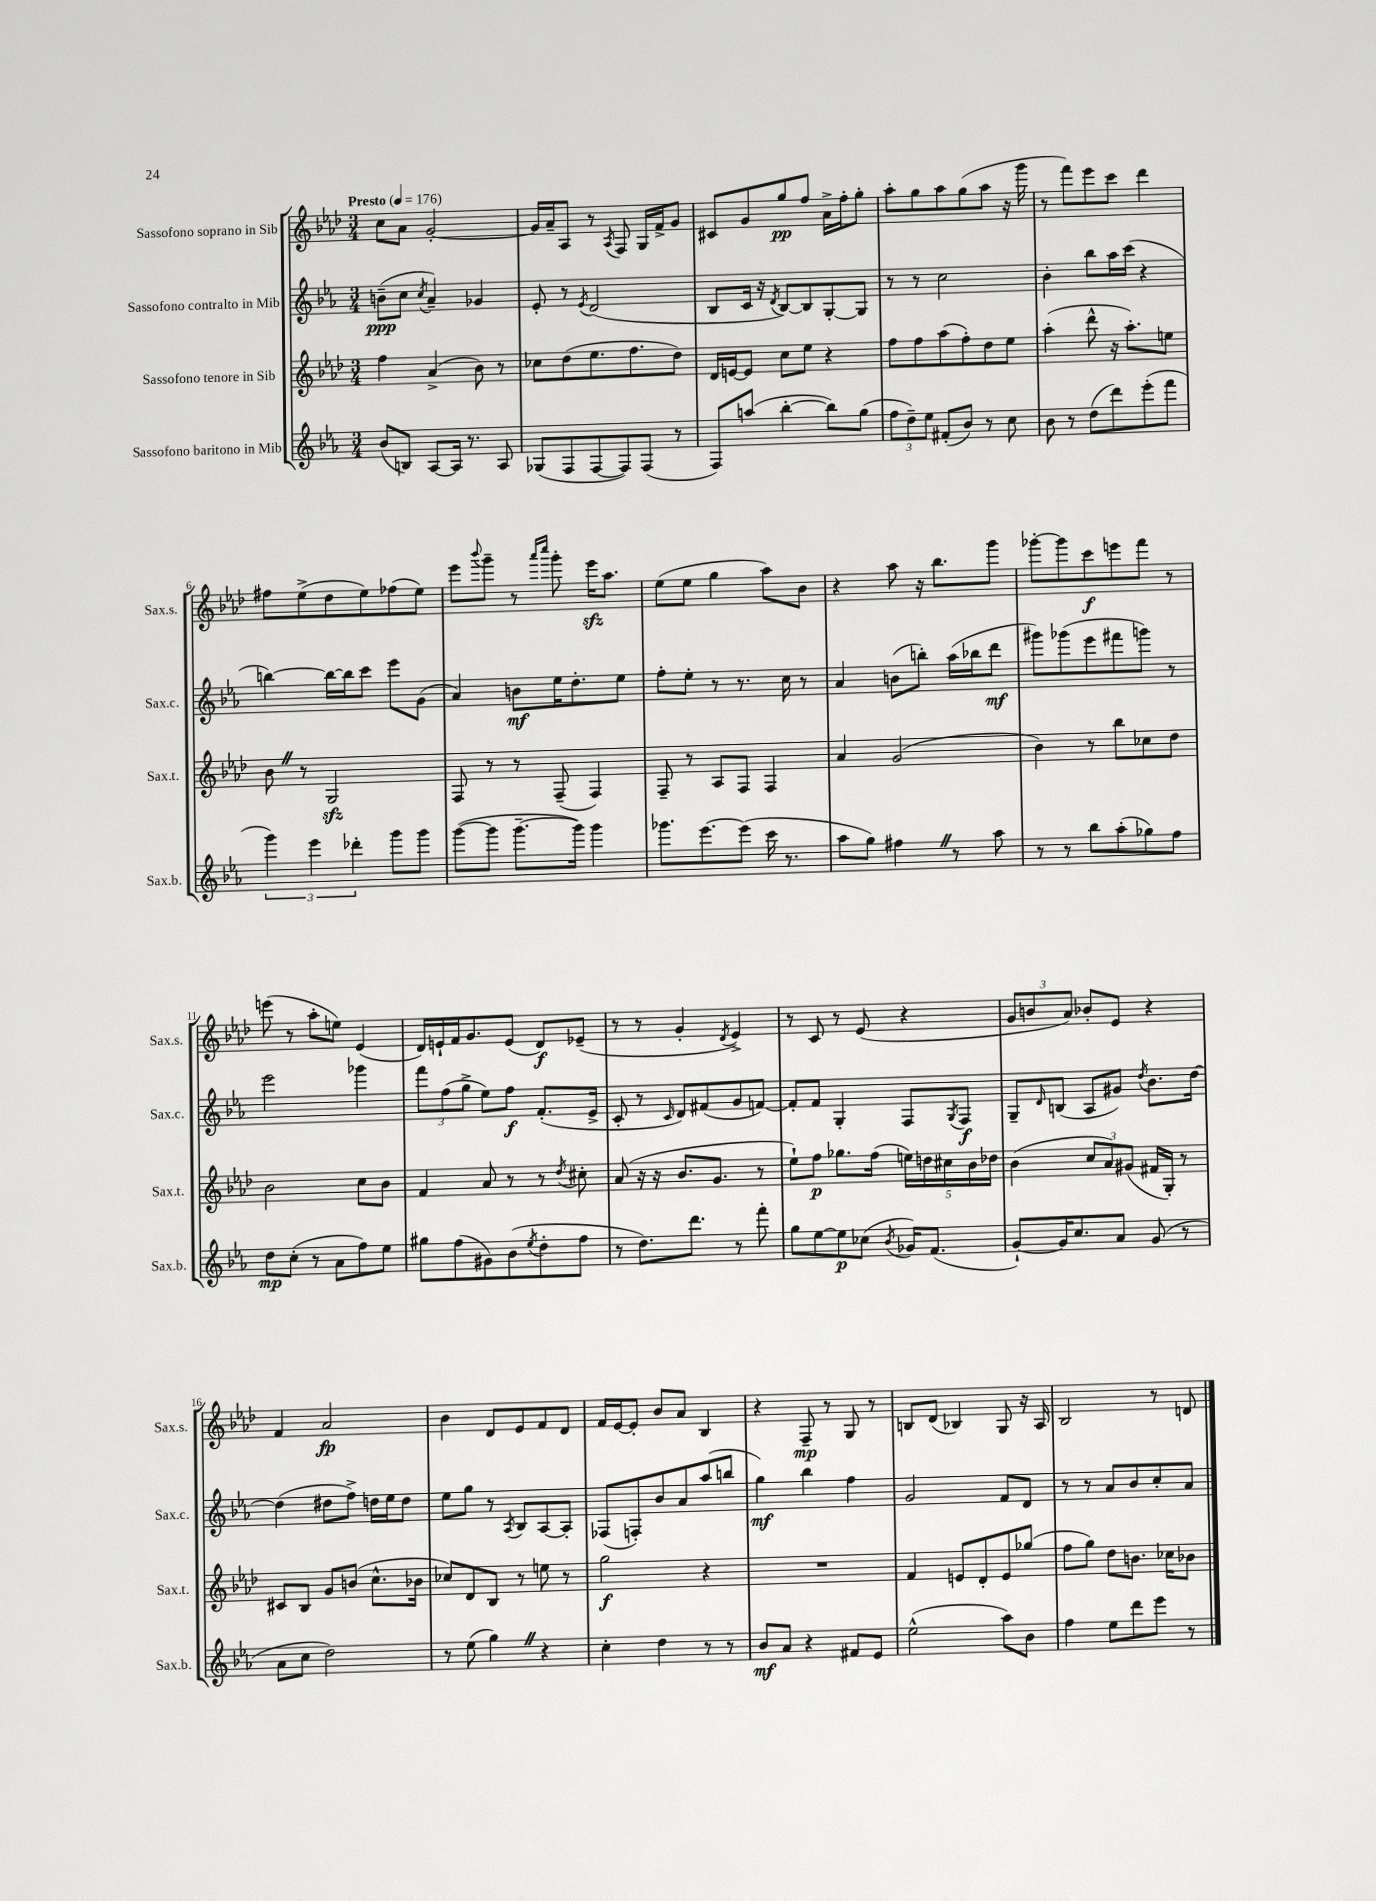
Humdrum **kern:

**kern	**kern	**kern	**kern
*staff4	*staff3	*staff2	*staff1
*clefG2	*clefG2	*clefG2	*clefG2
*k[b-e-a-]	*k[b-e-a-d-]	*k[b-e-a-]	*k[b-e-a-d-]
*M3/4	*M3/4	*M3/4	*M3/4
*MM176	*MM176	*MM176	*MM176
(8b-	4ff	(8b~	8cc
8B)	.	8cc	8a-
.	.	8qcc	.
[8A-	(4a-^	4a-~)	[2g'
16A-]	.	.	.
8.r	.	.	.
.	8b-)	4g-	.
8A-	8r	.	.
=	=	=	=
(8G-	8cc-	8e-'	16g]
.	.	.	16a-~
8F	(8dd-	8r	8A-
.	.	8qe-	.
[8F	8.ee-	(2d	8r
.	.	.	8qA-
8F])	.	.	8F
.	8.ff	.	.
(8F	.	.	16G
.	.	.	16f^
8r	8dd-)	.	8g
=	=	=	=
8F)	16d-	8B-	8c#
.	[16e	.	.
(8aa	8e]	16c	8g
.	.	16r	.
.	.	8qd	.
[4bb-'	8cc	[8B-)	8gg
.	8ee-	8B-]	8ff
8bb-])	4r	[8G'	16a-^
.	.	.	16ff'
(8gg	.	8G]	8gg'
=	=	=	=
12ff	8ff	8r	8aa-'
12dd~)	.	.	.
.	8ff	8r	8gg
12ee-	.	.	.
(8f#'	(8aa-	2cc	8aa-
8b-)	8ff')	.	(8gg
8r	8dd-	.	8aa-
8cc	8ee-	.	16r
.	.	.	16ggg
=	=	=	=
8b-	(4aa-'	4b-'	8r
8r	.	.	8fff)
(8dd	8ddd-^^	8bb-	8eee-
8ddd)	16r	16aa-	8ccc
.	8.aa-')	(16ccc	.
(8eee-'	.	4r	4ddd-
8fff	8ee	.	.
=	=	=	=
6ggg)	8b-	[4bb)	8ff#
.	8r	.	(8ee-^
6eee-	.	.	.
.	2G	16bb_	8dd-
.	.	16bb]	.
6ddd-'	.	.	.
.	.	8ccc	8ee-)
8ggg	.	8eee-	(8ff-
8ggg	.	(8g	8ee-)
=	=	=	=
([8ggg	8F	4a-)	8eee-
.	.	.	8qqbbb-
8ggg]	8r	.	8ggg~
[8.ggg~	8r	8b	8r
.	.	.	16qqaaa-
.	.	.	16qqcccc
.	(8F~	16ee-	8ggg'
16ggg])	.	8.dd'	.
4ggg	4F)	.	16eee-
.	.	.	8.aa-
.	.	8ee-	.
=	=	=	=
8.ggg-	8F~	8ff'	(8ee-
.	8r	8ee-'	8ee-
[8.eee-	.	.	.
.	8A-	8r	4gg
(8eee-]	8F	8.r	.
16ccc	4F	.	8aa-)
8.r	.	16cc	.
.	.	8r	8b-
=	=	=	=
8aa-	4a-	4a-	4r
8gg)	.	.	.
4ff#	(2g	(8b	8aa-
.	.	8bb')	16r
.	.	.	8.bb-
8r	.	(16aa-	.
.	.	16bb-	.
8aa-	.	8ddd	8ggg
=	=	=	=
8r	4b-)	8ggg#)	[8ggg-'
8r	.	(8ggg-	8ggg-]
8bb-	8r	8eee-	8ccc
(8aa-'	8bb-	8fff#	8eee
8gg-)	8cc-	8ggg)	8fff
8ff	8dd-	8r	8r
=	=	=	=
8dd	2b-	2eee-	(8eee
(8cc'	.	.	8r
8r	.	.	8aa-'
8a-	.	.	8ee)
8ff)	8cc	4ggg-	(4e-
8ee-	8b-	.	.
=	=	=	=
8gg#	4f	12fff	16d-)
.	.	.	16e`
.	.	(12ff	.
(8ff	.	.	16f
.	.	12gg^	.
.	.	.	8.g
8g#)	8a-	8ee-)	.
(8b-	8r	8ff	(8e
8qee-	.	.	.
8dd'	8r	(8.f'	8d-)
.	8qdd-	.	.
8ff	8cc#'	.	(8e-~
.	.	16e-^	.
=	=	=	=
8r	(8a-	8c'	8r
8.dd)	16r	8r	8r
.	16r	.	.
.	.	16qqc	.
.	8.b-	8d)	4g'
8.ddd	.	.	.
.	.	(8f#	.
.	8.g	.	.
.	.	.	8qd-
8r	.	8g	4e-^)
8fff'	8r	[8f)	.
=	=	=	=
8gg	8ee-`)	8f']	8r
[8ee-	8ff	8f	8c
8ee-]	8.gg-	4G'	8r
(8cc-	.	.	(8e-
.	(16ff	.	.
8qb-	.	.	.
16g-)	20ee)	8F	4r
.	20dd	.	.
(8.f	.	.	.
.	20cc#	.	.
.	.	8qG	.
.	.	8F	.
.	20b-	.	.
.	20dd-	.	.
=	=	=	=
[8g`)	(4b-	8G~	12g
.	.	.	12b
.	.	16qqd	.
16g]	.	(8B	.
.	.	.	12a-)
8.cc	.	.	.
.	12cc	8A-	8b-'
.	12a-)	.	.
8a-	.	8g#)	8e-
.	(12g#	.	.
.	.	8qdd	.
(8g	16f#	8.b-	4r
.	16G')	.	.
8r	8r	.	.
.	.	[16dd	.
=	=	=	=
8a-	8c#	(4dd]	4f
8cc	8B-	.	.
2dd)	8g	8dd#	2a-
.	(8b	8ff^)	.
.	8.cc^^	16dd	.
.	.	16ee-	.
.	.	8dd	.
.	16b-	.	.
=	=	=	=
8r	8cc-)	8ee-	4b-
(8ee-	8d-	8gg	.
4gg)	8B-	8r	8d-
.	.	8qA-	.
.	8r	8B-	8e-
4r	8ee	[8A-	8f
.	8r	8A-']	8d-
=	=	=	=
4cc'	2gg	(8F-	16f
.	.	.	[16e-
.	.	8F')	8e-']
4dd	.	8b-	8b-
.	.	8a-	8a-
8r	4r	(8aa-	4B-
8r	.	8bb	.
=	=	=	=
8b-	2.r	4gg)	4r
8a-	.	.	.
4r	.	4bb-	8F~
.	.	.	8r
8f#	.	4ff	8G
8e-	.	.	8r
=	=	=	=
(2ee-^^	4f	2g	8B
.	.	.	(8d-
.	8e	.	4B-)
.	8d-'	.	.
8aa-)	8e	8f	8G
8b-	(8gg-	8d	16r
.	.	.	16A-
=	=	=	=
4ff	8ff	8r	2B-
.	8gg)	8r	.
8ee-	8dd-	8a-	.
8ddd	8.b	8b-	.
8eee-	.	8cc'	8r
.	16cc-	.	.
8r	8b-	8a-	8d
==	==	==	==
*-	*-	*-	*-
